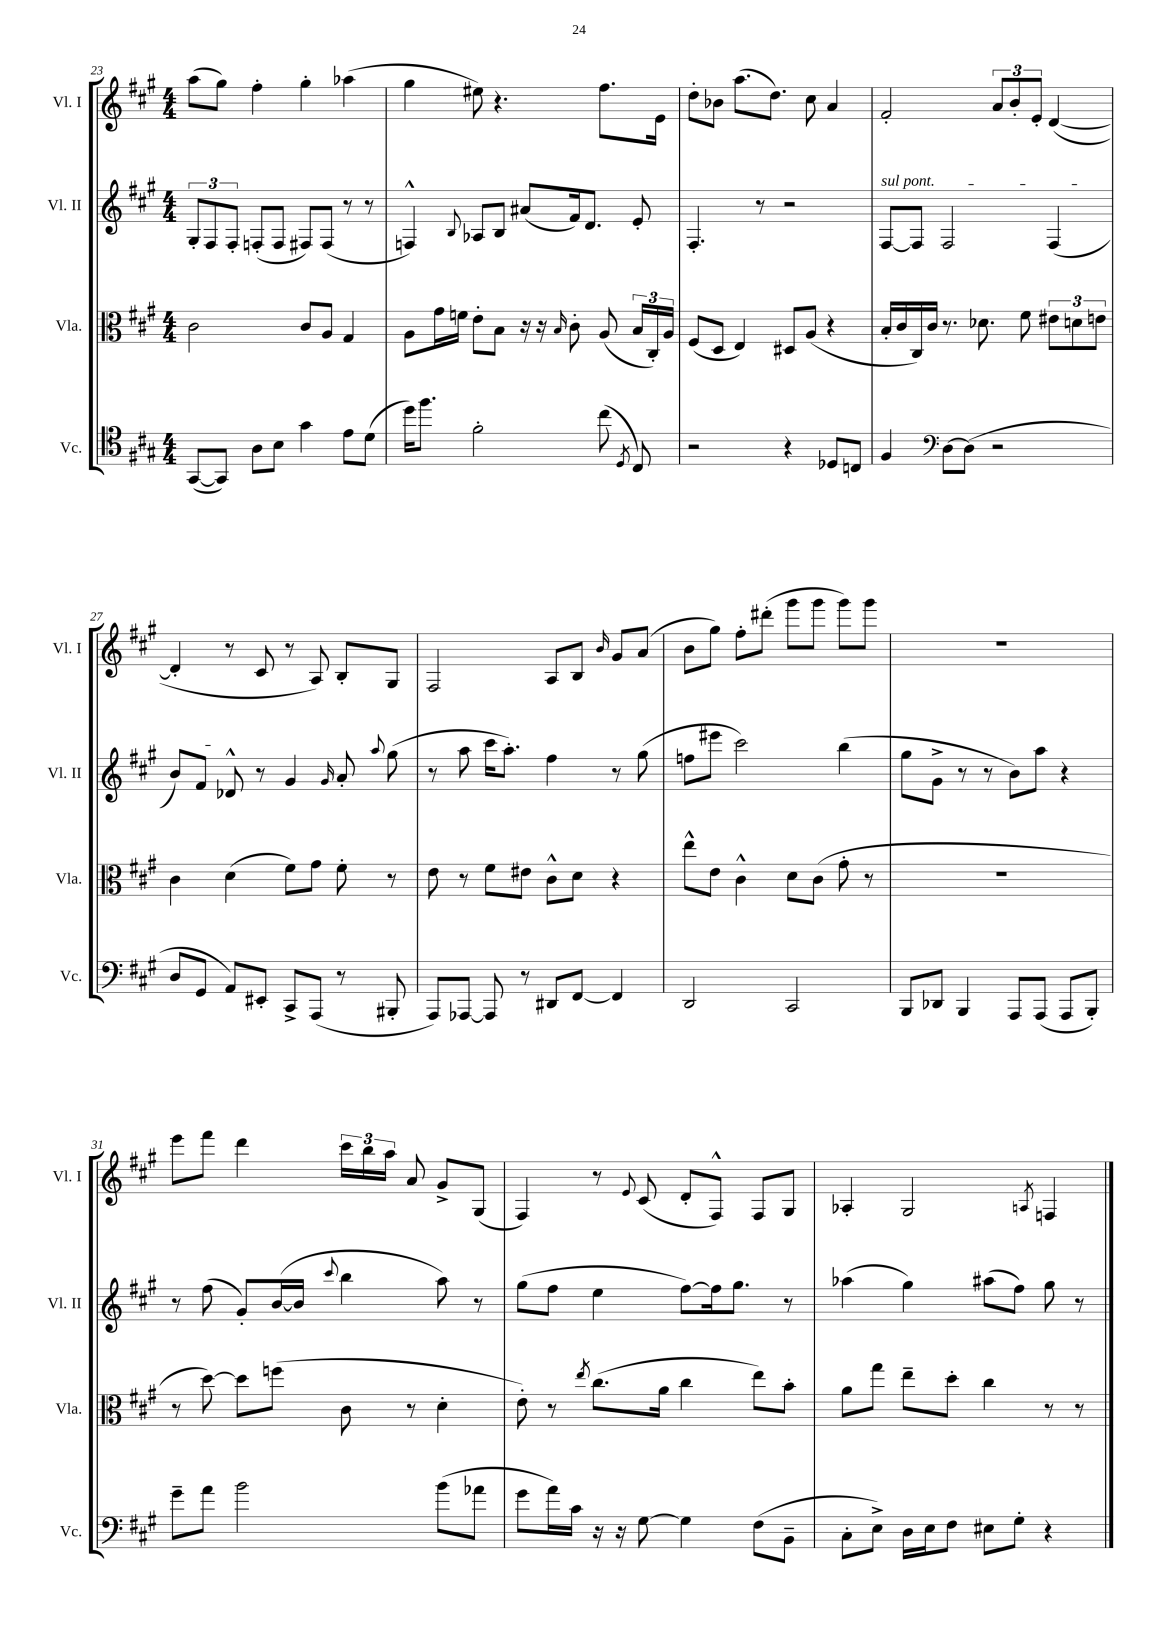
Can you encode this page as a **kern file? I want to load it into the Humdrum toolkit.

**kern	**kern	**kern	**kern
*part4	*part3	*part2	*part1
*staff4	*staff3	*staff2	*staff1
*I"Vc.	*I"Vla.	*I"Vl. II	*I"Vl. I
*I'Vc.	*I'Vla.	*I'Vl. II	*I'Vl. I
*clefC4	*clefC3	*clefG2	*clefG2
*k[f#c#g#]	*k[f#c#g#]	*k[f#c#g#]	*k[f#c#g#]
*M4/4	*M4/4	*M4/4	*M4/4
=23	=23	=23	=23
([8GG#/L	2c#\	12G#'/L	(8aa\L
.	.	12F#/	.
8GG#/J])	.	.	8gg#\J)
.	.	12F#'/J	.
8A\L	.	(8Fn'/L	4ff#'\
8B\J	.	8F/J	.
4g#\	8c#/L	8F#X/L)	4gg#'\
.	8A/J	(8F#/J	.
8e\L	4G#/	8r	(4aa-X\
(8d\J	.	8r	.
=24	=24	=24	=24
16dd\KL)	8A\L	4Fn^^/)	4gg#\
8.ff#\J	.	.	.
.	16g#\L	.	.
.	16fn\JJ	.	.
.	.	8qqB/	.
2f#'\	8e'\L	8A-X/L	8ee#X\)
.	8B\J	8B/J	4.r
.	16r	(8a#X/L	.
.	16r	.	.
.	16qqB/	.	.
.	8c#'\	16f#/k)	.
.	.	8.d/J	.
(8cc#\	(8A/	.	8.ff#\L
8qD/	.	.	.
8C#/)	24B/LL	8e'/	.
.	24C#'/)	.	.
.	.	.	16e\Jk
.	24A/JJ	.	.
=25	=25	=25	=25
2r	(8F#/L	4.F#'/	8dd'\L
.	8D/J	.	8b-X\J
.	4E/)	.	(8.aa\L
.	.	8r	.
.	.	.	8.dd\J)
4r	8D#X/L	2r	.
.	(8A/J	.	8cc#\
8D-X/L	4r	.	4a/
8Cn/J	.	.	.
=26	=26	=26	=26
!	!	!LO:TX:a:i:t=sul pont.	!
4F#/	16B'/LL	[8F#/L	2f#'/
.	16c#/	.	.
.	16C#/)	8F#/J]	.
.	16c#/JJ	.	.
*clefF4	*	*	*
[8D\L	8.r	2F#/	.
(8D\J]	.	.	.
.	8.d-X\	.	.
2r	.	.	12a/L
.	.	.	12b'/
.	8f#\	.	.
.	.	.	12e'/J
.	12e#X\L	(4F#/	([4d/
.	12dn\	.	.
.	12en\J	.	.
!!LO:LB:g=z
=27	=27	=27	=27
8D/L	4c#\	8b/L)	4d'/]
8GG#/J	.	8f#/J	.
8AA/L)	(4d\	8d-X^^/	8r
8EE#X'/J	.	8r	8c#/
8CC#^/L	8f#\L)	4g#/	8r
(8AAA/J	8g#\J	.	8A/)
.	.	16qqg#/	.
8r	8f#'\	8a'/	8B'/L
.	.	8qqaa/	.
8BBB#X'/	8r	(8gg#\	8G#/J
=28	=28	=28	=28
8AAA/L)	8e\	8r	2F#/
[8AAA-X/J	8r	8aa\	.
8AAA-/]	8f#\L	16ccc#\KL	.
.	.	8.aa'\J)	.
8r	8e#X\J	.	.
8DD#X/L	8c#^^\L	4ff#\	8A/L
[8FF#/J	8d\J	.	8B/J
.	.	.	16qqb/
4FF#/]	4r	8r	8g#/L
.	.	(8gg#\	(8a/J
=29	=29	=29	=29
2DD/	8ee^^\L	8ffn\L	8b\L
.	8e\J	8eee#X\J	8gg#\J)
.	4c#^^\	2ccc#\)	8ff#'\L
.	.	.	(8ddd#X'\J
2CC#/	8d\L	.	8ggg#\L
.	(8c#\J	.	8ggg#\J
.	8g#'\	(4bb\	8ggg#\L)
.	8r	.	8ggg#\J
=30	=30	=30	=30
8BBB/L	1r	8gg#\L	1r
8DD-X/J	.	8g#^\J	.
4BBB/	.	8r	.
.	.	8r	.
8AAA/L	.	8b\L)	.
(8AAA/J	.	8aa\J	.
8AAA/L	.	4r	.
8BBB'/J)	.	.	.
!!LO:LB:g=z
=31	=31	=31	=31
8g#~\L	8r	8r	8eee\L
8a\J	[8dd\)	(8ff#\	8fff#\J
2b\	8dd\L]	8g#'/L)	4ddd\
.	(8ffn\J	([16b/L	.
.	.	16b/JJ]	.
.	.	8qqccc#/	.
.	8c#\	4bb\	24ccc#\LL
.	.	.	24bb\
.	.	.	24aa\JJ
.	8r	.	8a/
(8b\L	4d'\	8aa\)	8g#^/L
8a-X\J	.	8r	(8G#/J
=32	=32	=32	=32
8g#\L	8e'\)	(8gg#\L	4F#/)
16a\L)	8r	8ff#\J	.
16c#\JJ	.	.	.
.	8qee/	.	.
16r	(8.cc#\L	4ee\	8r
16r	.	.	.
.	.	.	8qqe/
[8G#\	.	.	(8c#/
.	16a\Jk	.	.
4G#\]	4cc#\	[8ff#\L)	8d'/L
.	.	16ff#\k]	8F#^^/J)
.	.	8.gg#\J	.
(8F#\L	8ee\L)	.	8F#/L
8BB~\J	8b'\J	8r	8G#/J
=33	=33	=33	=33
8C#'\L	8a\L	(4aa-X\	4A-X'/
8E^\J)	8gg#\J	.	.
16D\LL	8ee~\L	4gg#\)	2G#/
16E\J	.	.	.
8F#\J	8dd'\J	.	.
8E#X\L	4cc#\	(8aa#X\L	.
8G#'\J	.	8ff#\J)	.
.	.	.	8qAn/
4r	8r	8gg#\	4Fn/
.	8r	8r	.
==	==	==	==
*-	*-	*-	*-
